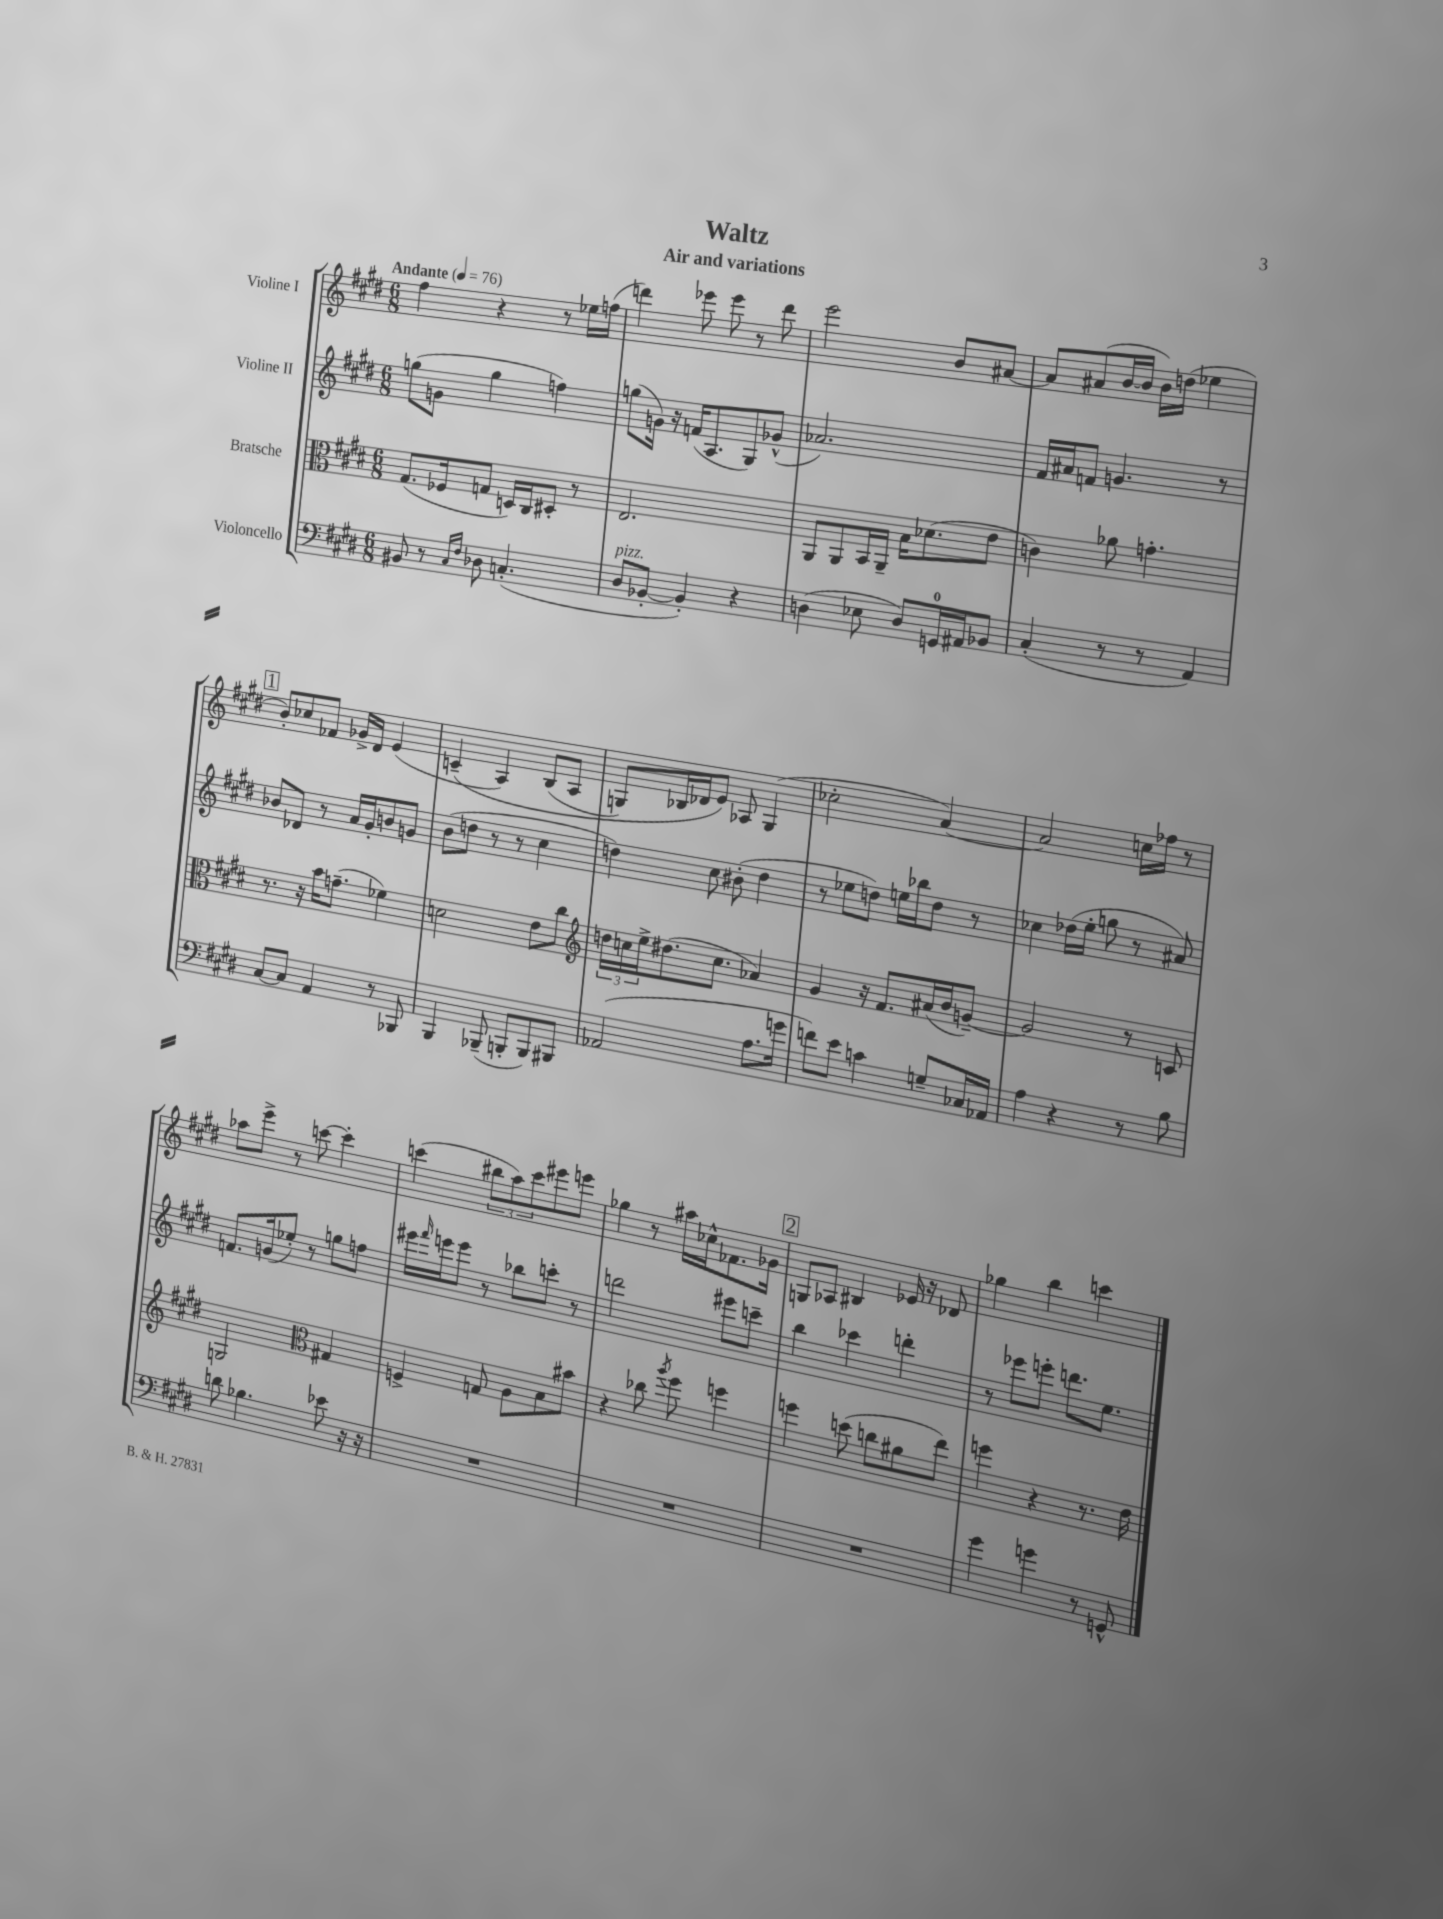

**kern	**kern	**kern	**kern
*staff4	*staff3	*staff2	*staff1
*clefF4	*clefC3	*clefG2	*clefG2
*k[f#c#g#d#]	*k[f#c#g#d#]	*k[f#c#g#d#]	*k[f#c#g#d#]
*M6/8	*M6/8	*M6/8	*M6/8
*MM76	*MM76	*MM76	*MM76
8BB#	(8.G#	(8gg	4ff#
8r	.	8g	.
.	16F-	.	.
16qqC#	.	.	.
16qqF#	.	.	.
8D-	8G	4gg	4r
(4.C'	16D)	.	.
.	16C#	.	.
.	8D#'	4ff)	8r
.	8r	.	16ee-
.	.	.	(16ff
=	=	=	=
8D#	2.E	(8gg	4ddd)
[8BB-'	.	16g)	.
.	.	16r	.
4BB-'])	.	(16f	8eee-
.	.	8.A	.
.	.	.	8eee-
4r	.	8G#)	8r
.	.	(8g-^^	8ddd
=	=	=	=
(4D	8AA	2.a-)	2eee
.	8AA	.	.
8E-	16BB	.	.
.	16AA~	.	.
8D)	16B	.	.
.	(8.d-	.	.
16GG	.	.	8b
16AA#	.	.	.
8BB-	8e	.	[8a#
=	=	=	=
(4C#'	4c)	16f#	8a#]
.	.	16a#	.
.	.	8f	(8a#
8r	8a-	4.g	[16b
.	.	.	16b]
8r	4.g'	.	16b)
.	.	.	(16dd
4AA)	.	.	4ee-
.	.	8r	.
=	=	=	=
[8C#	8.r	8b-	8b')
8C#]	.	8d-	8cc-
.	16r	.	.
4AA	16b	8r	8f-
.	(8.g~	.	.
.	.	16a	16g-^
.	.	16g#'	16d#
8r	4f-)	8b	(4e
8BBB-	.	8g	.
=	=	=	=
4BBB	2d	(8b	&(4c~
.	.	8dd	.
(8BBB-~	.	8r	4A)
8BBB'	.	8r	.
8BBB)	8e	4cc#	(8B
8BBB#	8cc#	.	8A
=	=	=	=
*	*clefG2	*	*
(2AA-	24dd	4dd)	8G)
.	24cc	.	.
.	24ee^	.	.
.	(8.dd#	.	16B-
.	.	.	16d-
.	.	8cc#	8e&)
.	8.cc	.	.
.	.	(8b#'	8A-
8.A	4a-)	4dd	(4G
16g	.	.	.
=	=	=	=
8f)	4g#	8r	2cc-'
8e	.	8ee-	.
4c	16r	8dd)	.
.	8.f#	.	.
.	.	16ee	.
.	.	16bb-	.
8G~	(16a#	8dd	[4a)
.	16b	.	.
16C-	[8g~)	8r	.
16AA-	.	.	.
=	=	=	=
4A	2g]	4cc-	2a]
4r	.	(16dd-	.
.	.	16ee'	.
.	.	8gg	.
8r	8r	8r	16cc
.	.	.	16ff-
8B	8c	8a#)	8r
=	=	=	=
8d	2G	8.f	8aa-
4.B-	.	.	8eee^
.	.	(16g	.
.	.	8ee-')	8r
.	.	8r	[8ccc
*	*clefC3	*	*
8e-	4G#	8gg	4ccc']
16r	.	8ff	.
16r	.	.	.
=	=	=	=
2.r	4F^	16eee#	(4ccc
.	.	16qqfff#	.
.	.	16eee	.
.	.	8eee	.
.	8G	8r	12bb#
.	.	.	12aa)
.	8A	8bb-	.
.	.	.	12ccc
.	8B	8ccc'	8eee#
.	8b#	8r	8eee
=	=	=	=
2.r	4r	2ddd	4gg-
.	8cc-	.	8r
.	8qaa	.	.
.	8ff#	.	16aa#
.	.	.	16cc-^^
.	4ff	8eee#	8.f-
.	.	8ccc~	.
.	.	.	16g-
=	=	=	=
2.r	4ff	4bb	8G
.	.	.	8A-
.	(8dd	4ccc-	4B#
.	8cc	.	.
.	8a#	4ddd'	16e-
.	.	.	16r
.	8ee)	.	8d-
=	=	=	=
4g#	4ff	8r	4gg-
.	.	8eee-	.
4g	4r	8eee'	4bb
.	.	8.ddd	.
8r	8.r	.	4ccc
.	.	8.ee	.
8GG^^	.	.	.
.	16e	.	.
==	==	==	==
*-	*-	*-	*-
